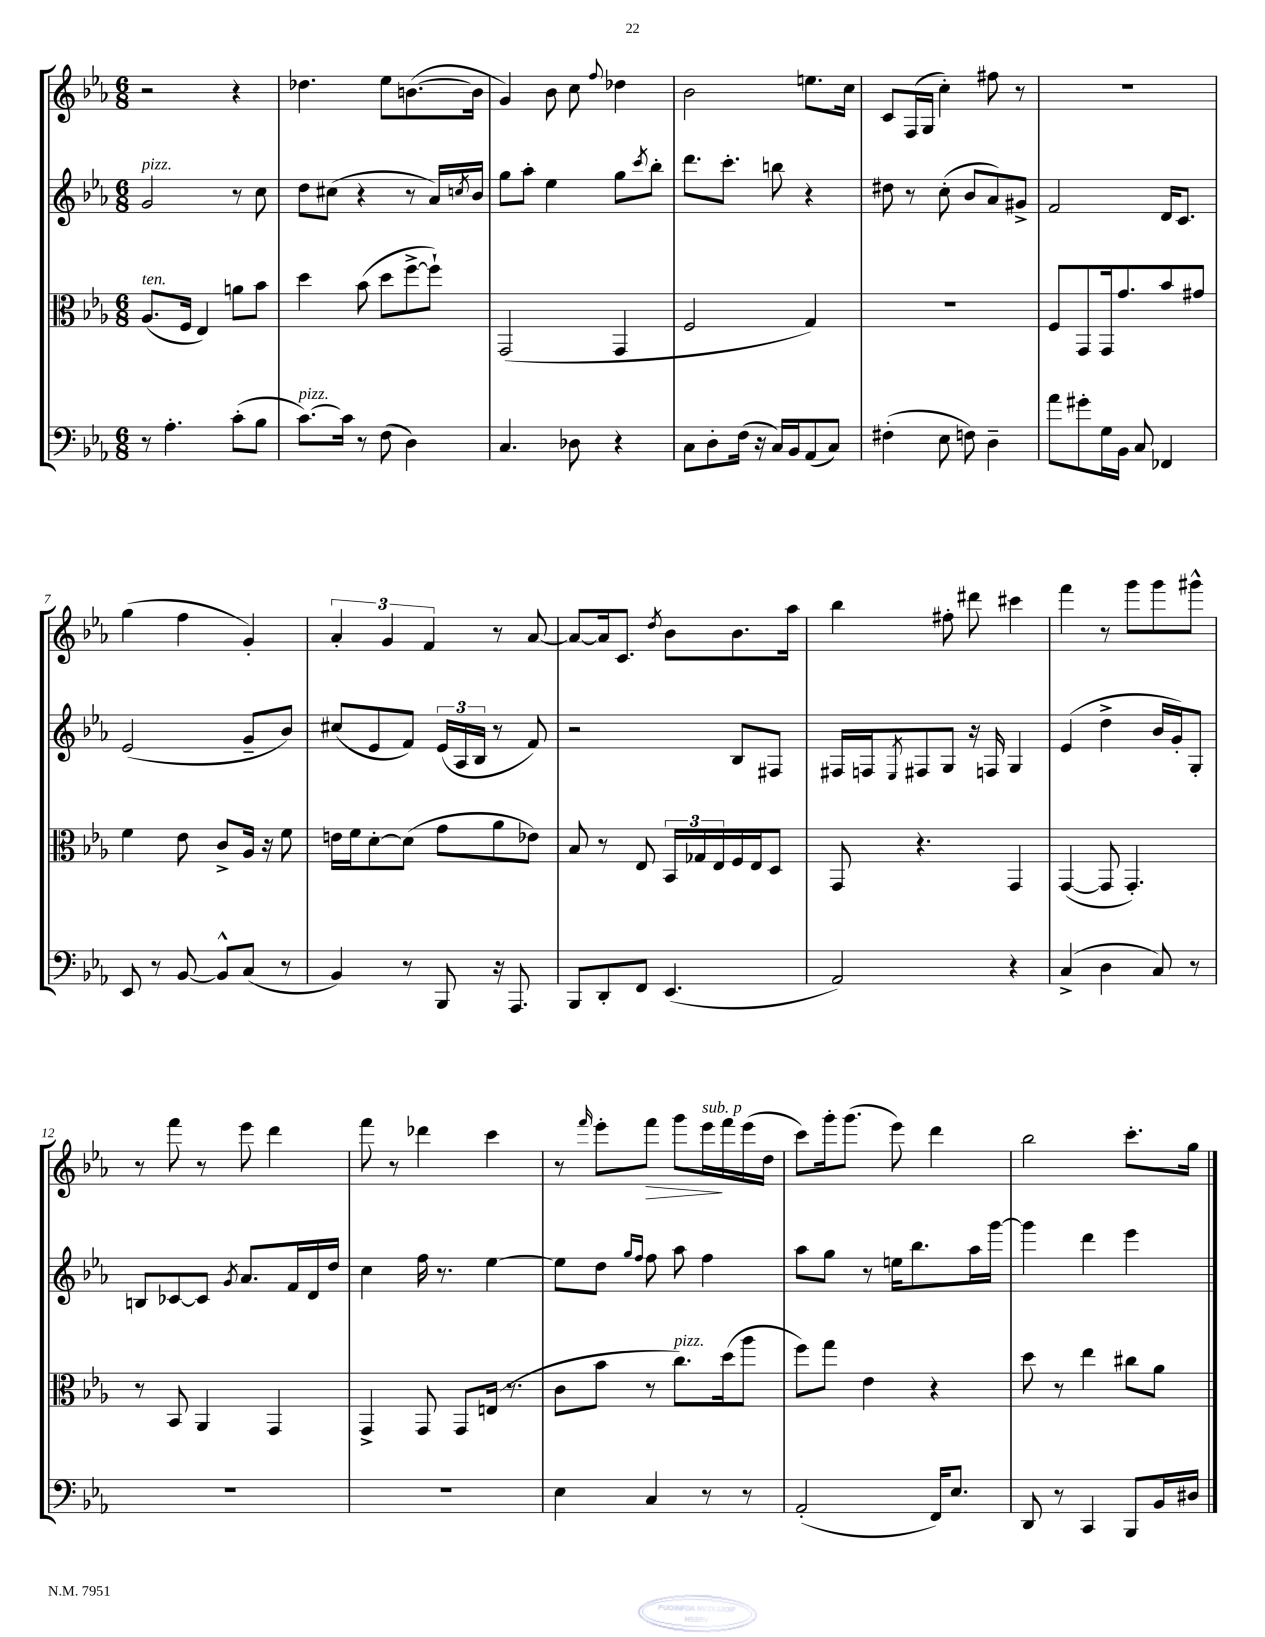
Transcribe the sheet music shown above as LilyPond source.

<<
\new StaffGroup <<
\new Staff = "s0" {
    \clef treble \key ees \major \numericTimeSignature \time 6/8
    r2 r4 |
    des''4. ees''8 b'8.~( b'16 |
    g'4) bes'8 c''8 \appoggiatura { f''8 } des''4 |
    bes'2 e''8. c''16 |
    c'8 f16( g16 c''4-.) fis''8 r8 |
    R2. |
    g''4( f''4 g'4-.) |
    \tuplet 3/2 { aes'4-. g'4 f'4 } r8 aes'8~ |
    aes'8~ aes'16 c'8. \acciaccatura { d''8 } bes'8 bes'8. aes''16 |
    bes''4 fis''8-. dis'''8 cis'''4 |
    f'''4 r8 g'''8 g'''8 gis'''8-^ |
    r8 f'''8 r8 ees'''8 d'''4 |
    f'''8 r8 des'''4 c'''4 |
    r8 \grace { f'''16 } ees'''8-. f'''8\> g'''8 ees'''16\!^\markup { \italic "sub. p" } f'''16 ees'''16( d''16 |
    c'''8) g'''16-. g'''8.( ees'''8) d'''4 |
    bes''2 c'''8.-. g''16 \bar "|." |
}
\new Staff = "s1" {
    \clef treble \key ees \major \numericTimeSignature \time 6/8
    g'2^\markup { \italic "pizz." } r8 c''8 |
    d''8 cis''8( r4 r8 aes'16) \acciaccatura { c''8 } bes'16 |
    g''8 aes''8-. ees''4 g''8 \acciaccatura { c'''8 } bes''8-. |
    d'''8. c'''8.-. b''8 r4 |
    dis''8 r8 c''8-.( bes'8 aes'8) gis'8-> |
    f'2 d'16 c'8. |
    ees'2( g'8-- bes'8) |
    cis''8( ees'8 f'8) \tuplet 3/2 { ees'16( aes16 bes16 } r8 f'8) |
    r2 bes8 fis8 |
    fis16 f16 \acciaccatura { ees8 } fis8 g8 r16 f16 g4 |
    ees'4( d''4-> bes'16 g'16-.) g8-. |
    b8 ces'8~ ces'8 \acciaccatura { g'8 } aes'8. f'16 d'16 d''16 |
    c''4 f''16 r8. ees''4~ |
    ees''8 d''8 \grace { g''16 f''16 } f''8 aes''8 f''4 |
    aes''8 g''8 r8 e''16 bes''8. aes''16 g'''16~ |
    g'''4 d'''4 ees'''4 \bar "|." |
}
\new Staff = "s2" {
    \clef alto \key ees \major \numericTimeSignature \time 6/8
    aes8.^\markup { \italic "ten." }( f16 ees4) a'8 bes'8 |
    d''4 bes'8( d''8 f''8~-> f''8-!) |
    g,2( g,4 |
    f2 g4) |
    R2. |
    f8 g,8 g,16 g'8. bes'8 gis'8 |
    f'4 ees'8 c'8-> aes16 r16 f'8 |
    e'16 f'16 d'8~-. d'8( g'8 aes'8 ees'8) |
    bes8 r8 ees8 \tuplet 3/2 { bes,16 ges16 ees16 } f16 ees16 d8 |
    g,8 r4. g,4 |
    g,4~( g,8 g,4.-.) |
    r8 bes,8 aes,4 g,4 |
    g,4-> g,8 g,8 e16( r8. |
    c'8 bes'8 r8 c''8.^\markup { \italic "pizz." }) d''16( aes''8 |
    f''8) g''8 ees'4 r4 |
    d''8 r8 ees''4 cis''8 aes'8 \bar "|." |
}
\new Staff = "s3" {
    \clef bass \key ees \major \numericTimeSignature \time 6/8
    r8 aes4.-. c'8-.( bes8 |
    c'8.~^\markup { \italic "pizz." }) c'16 r8 f8( d4) |
    c4. des8 r4 |
    c8 d8-. f16( r16 c16) bes,16 aes,8( c8) |
    fis4-.( ees8 f8) d4-- |
    aes'8 gis'8-. g16 bes,16 c8 fes,4 |
    ees,8 r8 bes,8~ bes,8-^ c8( r8 |
    bes,4) r8 bes,,8 r16 aes,,8. |
    bes,,8 d,8-. f,8 ees,4.( |
    aes,2) r4 |
    c4->( d4 c8) r8 |
    R2. |
    R2. |
    ees4 c4 r8 r8 |
    aes,2-.( f,16) ees8. |
    d,8 r8 c,4 bes,,8 bes,16 dis16 \bar "|." |
}
>>
>>
